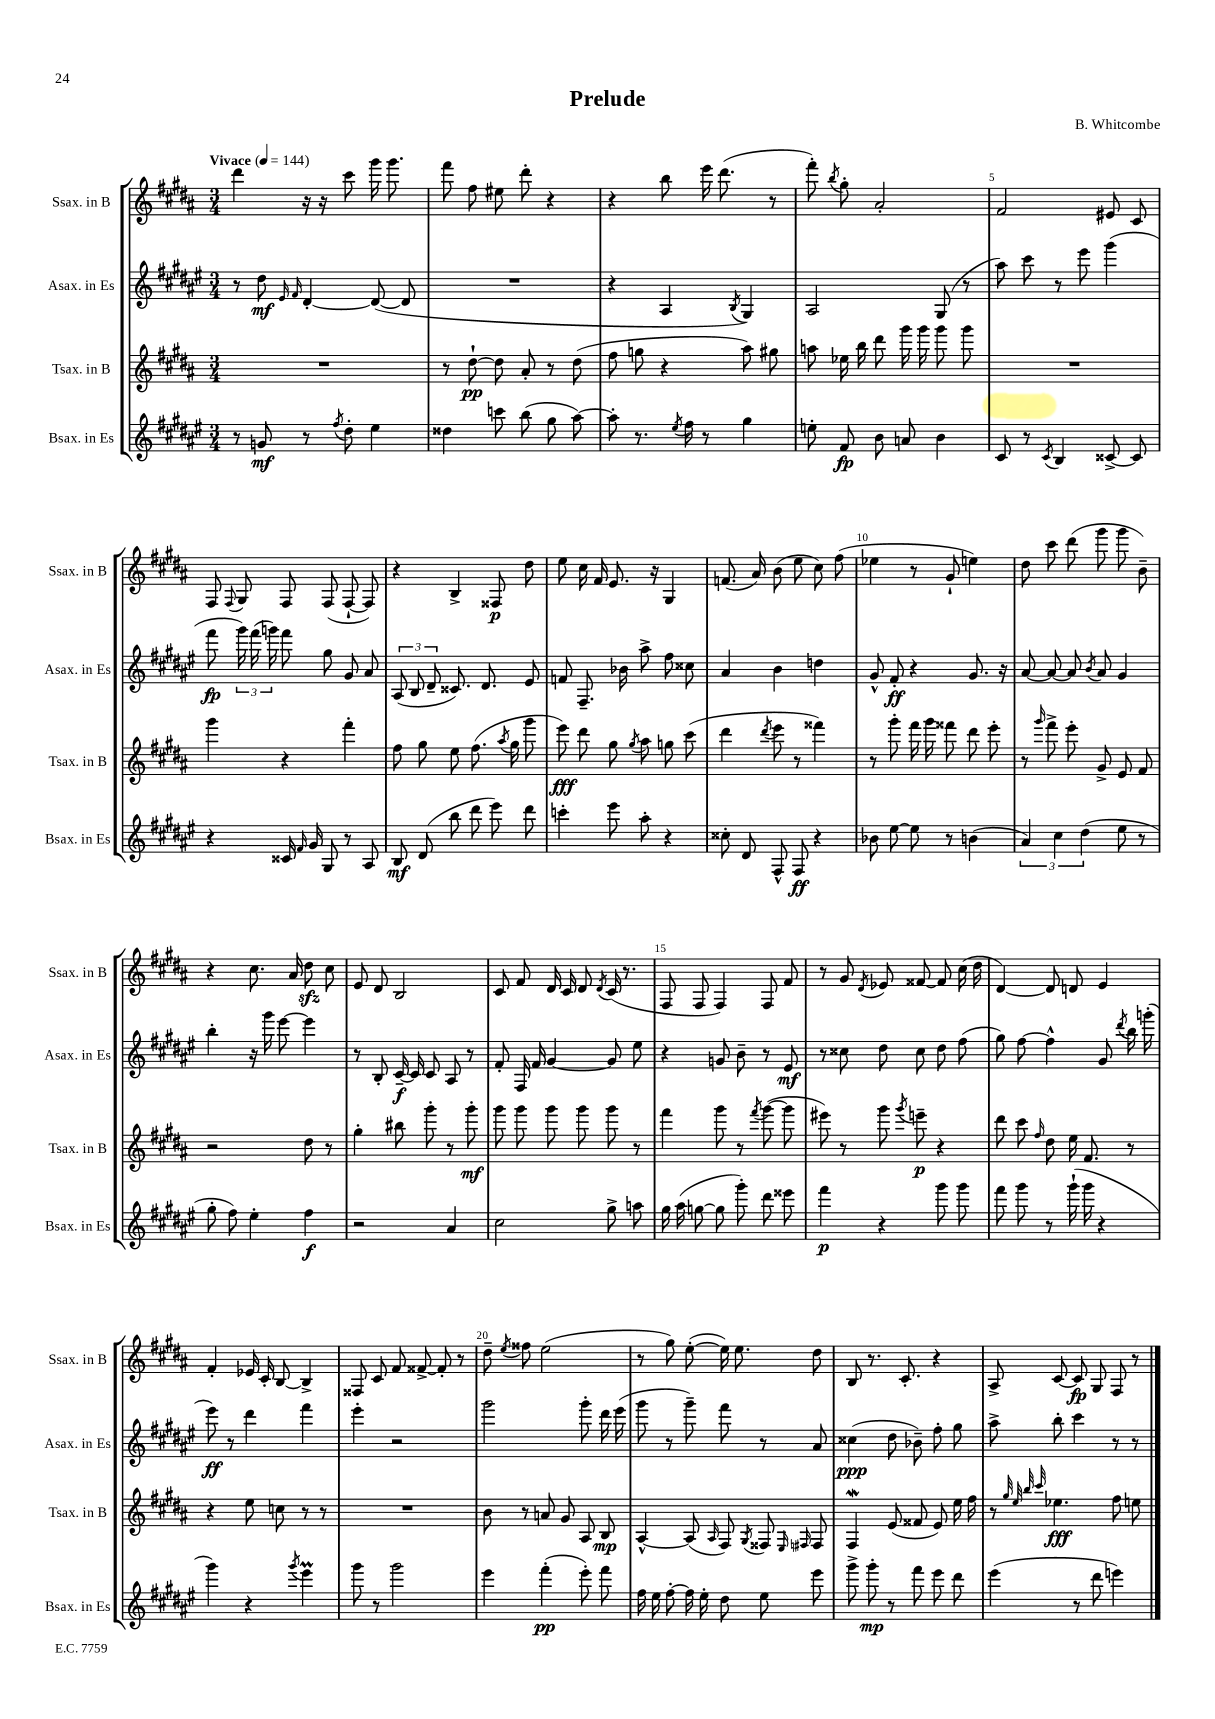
\header { title = "Prelude" composer = "B. Whitcombe" }
<<
\new StaffGroup <<
\new Staff = "s0" \with { instrumentName = "Ssax. in B" shortInstrumentName = "Ssax. in B" } {
    \clef treble \key b \major \numericTimeSignature \time 3/4 \tempo "Vivace" 4 = 144
    \autoBeamOff dis'''4 r16 r16 cis'''8 gis'''16 gis'''8. |
    fis'''8 fis''8 eis''8 dis'''8-. r4 |
    r4 b''8 e'''16 dis'''8.( r8 |
    fis'''8-.) \acciaccatura { b''8 } gis''8-. ais'2-. |
    fis'2 eis'8 cis'8 |
    fis8 \appoggiatura { fis8 } gis8 fis8 fis8( fis8~-! fis8) |
    r4 b4-> fisis8\p dis''8 |
    e''8 cis''16 fis'16 e'8. r16 gis4 |
    f'8.( ais'16) b'8( e''8 cis''8) fis''8( |
    ees''4 r8 gis'8-! e''4) |
    dis''8 cis'''8 dis'''8( gis'''8 gis'''8 b'8--) |
    r4 cis''8. ais'16 dis''8\sfz cis''8 |
    e'8 dis'8 b2 |
    cis'8 fis'8 dis'16 cis'16 dis'8 \acciaccatura { dis'8 } cis'16( r8. |
    fis8 fis8 fis4) fis8 fis'8 |
    r8 gis'8 \acciaccatura { dis'8 } ees'8 fisis'8~ fisis'8 cis''16( dis''16 |
    dis'4~) dis'8 d'8 e'4 |
    fis'4-. ees'16 cis'16-. b8~ b4-> |
    fisis8 cis'8 fis'8 fisis'8~-> fisis'8-. r8 |
    dis''8-- \acciaccatura { e''8 } fisis''8 e''2( |
    r8 gis''8) e''8~-.( e''16) e''8. dis''8 |
    b8 r8. cis'8.-. r4 |
    ais8-> cis'8~ cis'8\fp gis8 fis8 r8 \bar "|." |
}
\new Staff = "s1" \with { instrumentName = "Asax. in Es" shortInstrumentName = "Asax. in Es" } {
    \clef treble \key fis \major \numericTimeSignature \time 3/4
    \autoBeamOff r8 dis''8\mf \grace { eis'16 fis'16 } dis'4~-. dis'8~( dis'8 |
    R2. |
    r4 ais4 \acciaccatura { b8 } gis4) |
    ais2 gis8( r8 |
    ais''8) cis'''8 r8 eis'''8 gis'''4( |
    fis'''8\fp \tuplet 3/2 { gis'''16) fis'''16( g'''16) } fis'''8 gis''8 gis'8 ais'8 |
    \tuplet 3/2 { ais8( b8 dis'8-- } cisis'8.) dis'8. eis'8 |
    f'8 fis8.-- bes'16 ais''8-> fis''8 cisis''8 |
    ais'4 b'4 d''4 |
    gis'8-^ fis'8-.\ff r4 gis'8. r16 |
    ais'8~ ais'8~ ais'8 \acciaccatura { b'8 } ais'8 gis'4 |
    b''4-. r16 gis'''16 eis'''8~ eis'''4 |
    r8 b8-. cis'16~--\f cis'16 cis'8 ais8 r8 |
    fis'8-. fis16 fis'16 gis'4~ gis'8 eis''8 |
    r4 g'8 b'8-- r8 eis'8\mf |
    r8 cisis''8 dis''8 cisis''8 dis''8 fis''8( |
    gis''8) fis''8~ fis''4-^ gis'8 \acciaccatura { dis'''8 } b''16 g'''16-.( |
    eis'''8\ff) r8 dis'''4 fis'''4 |
    eis'''4-. r2 |
    gis'''2 gis'''8-. dis'''16 eis'''16( |
    gis'''8 r8 gis'''8--) fis'''8 r8 ais'8 |
    cisis''4\ppp( dis''8 bes'8--) fis''8-. gis''8 |
    ais''8-> b''8-. cis'''4 r8 r8 \bar "|." |
}
\new Staff = "s2" \with { instrumentName = "Tsax. in B" shortInstrumentName = "Tsax. in B" } {
    \clef treble \key b \major \numericTimeSignature \time 3/4
    \autoBeamOff R2. |
    r8 dis''8~-!\pp dis''8 ais'8-. r8 dis''8( |
    fis''8 g''8 r4 ais''8) gis''8 |
    a''8 ees''16 b''16 dis'''8 gis'''16 gis'''16 gis'''8 gis'''8 |
    R2. |
    gis'''4 r4 fis'''4-. |
    fis''8 gis''8 e''8 fis''8.( \acciaccatura { ais''8 } gis''16 gis'''8 |
    e'''8\fff) dis'''8 gis''8 \acciaccatura { gis''8 } ais''8 g''8 cis'''8( |
    dis'''4 \acciaccatura { dis'''8 } e'''8 r8 fisis'''4) |
    r8 gis'''8-. fis'''16 gis'''16 fisis'''8 dis'''8 e'''8-. |
    r8 \grace { gis'''16 } fis'''8-> e'''8-. gis'8-> e'8 fis'8 |
    r2 dis''8 r8 |
    gis''4-. bis''8 gis'''8-. r8 gis'''8-.\mf |
    gis'''8 gis'''8 gis'''8 gis'''8 gis'''8 r8 |
    fis'''4 gis'''8 r8 \acciaccatura { fis'''8 } gis'''8~( gis'''8 |
    eis'''8) r8 gis'''8 \acciaccatura { gis'''8 } e'''8--\p r4 |
    dis'''8 cis'''8 \grace { fis''16 } dis''8 e''16 fis'8. r8 |
    r4 e''8 c''8 r8 r8 |
    R2. |
    b'8 r8 a'8 gis'8 ais8 b8\mp |
    ais4~-^ ais8( \grace { ais16 } fis8) \acciaccatura { gis8 } fisis8 \grace { e16 fis16 } fis8 |
    fis4\mordent e'8( fisis'8 e'8) e''16 fis''16 |
    r8 \grace { gis''32 e''32 b''32 cis'''32 } ees''4.\fff fis''8 e''8 \bar "|." |
}
\new Staff = "s3" \with { instrumentName = "Bsax. in Es" shortInstrumentName = "Bsax. in Es" } {
    \clef treble \key fis \major \numericTimeSignature \time 3/4
    \autoBeamOff r8 g'8\mf r8 \acciaccatura { fis''8 } dis''8-. eis''4 |
    disis''4 c'''8 b''8( gis''8 ais''8~) |
    ais''8-. r8. \acciaccatura { eis''8 } fis''16 r8 gis''4 |
    e''8-. fis'8\fp b'8 a'8 b'4 |
    cis'8 r8 \acciaccatura { cis'8 } b4 cisis'8~-> cisis'8 |
    r4 cisis'16 \grace { fis'16 } gis'16 gis8 r8 ais8 |
    b8\mf dis'8( b''8 dis'''8 eis'''8) dis'''8 |
    c'''4-. eis'''8 ais''8-. r4 |
    cisis''8-. dis'8 fis8-^ fis8\ff r4 |
    bes'8 eis''8~ eis''8 r8 b'4( |
    \tuplet 3/2 { ais'4) cis''4 dis''4( } eis''8 r8 |
    gis''8-. fis''8) eis''4-. fis''4\f |
    r2 ais'4 |
    cis''2 gis''8-> a''8 |
    gis''16 ais''16( g''8~ g''8 gis'''8-.) dis'''8 eisis'''8 |
    fis'''4\p r4 gis'''8 gis'''8 |
    fis'''8 gis'''8 r8 gis'''16-!( gis'''16 r4 |
    gis'''4) r4 \acciaccatura { gis'''8 } eis'''4\prall |
    gis'''8 r8 gis'''2 |
    eis'''4 fis'''4-.\pp( eis'''8-.) fis'''8 |
    fis''16 eis''16 fis''8~-. fis''16 eis''16-. dis''8 eis''8 eis'''8 |
    gis'''8-> gis'''8-.\mp r8 fis'''8 eis'''8 dis'''8 |
    eis'''4( r8 dis'''8 e'''4) \bar "|." |
}
>>
>>
\layout { \context { \Score \override BarNumber.break-visibility = ##(#f #t #t) barNumberVisibility = #(every-nth-bar-number-visible 5) } }
